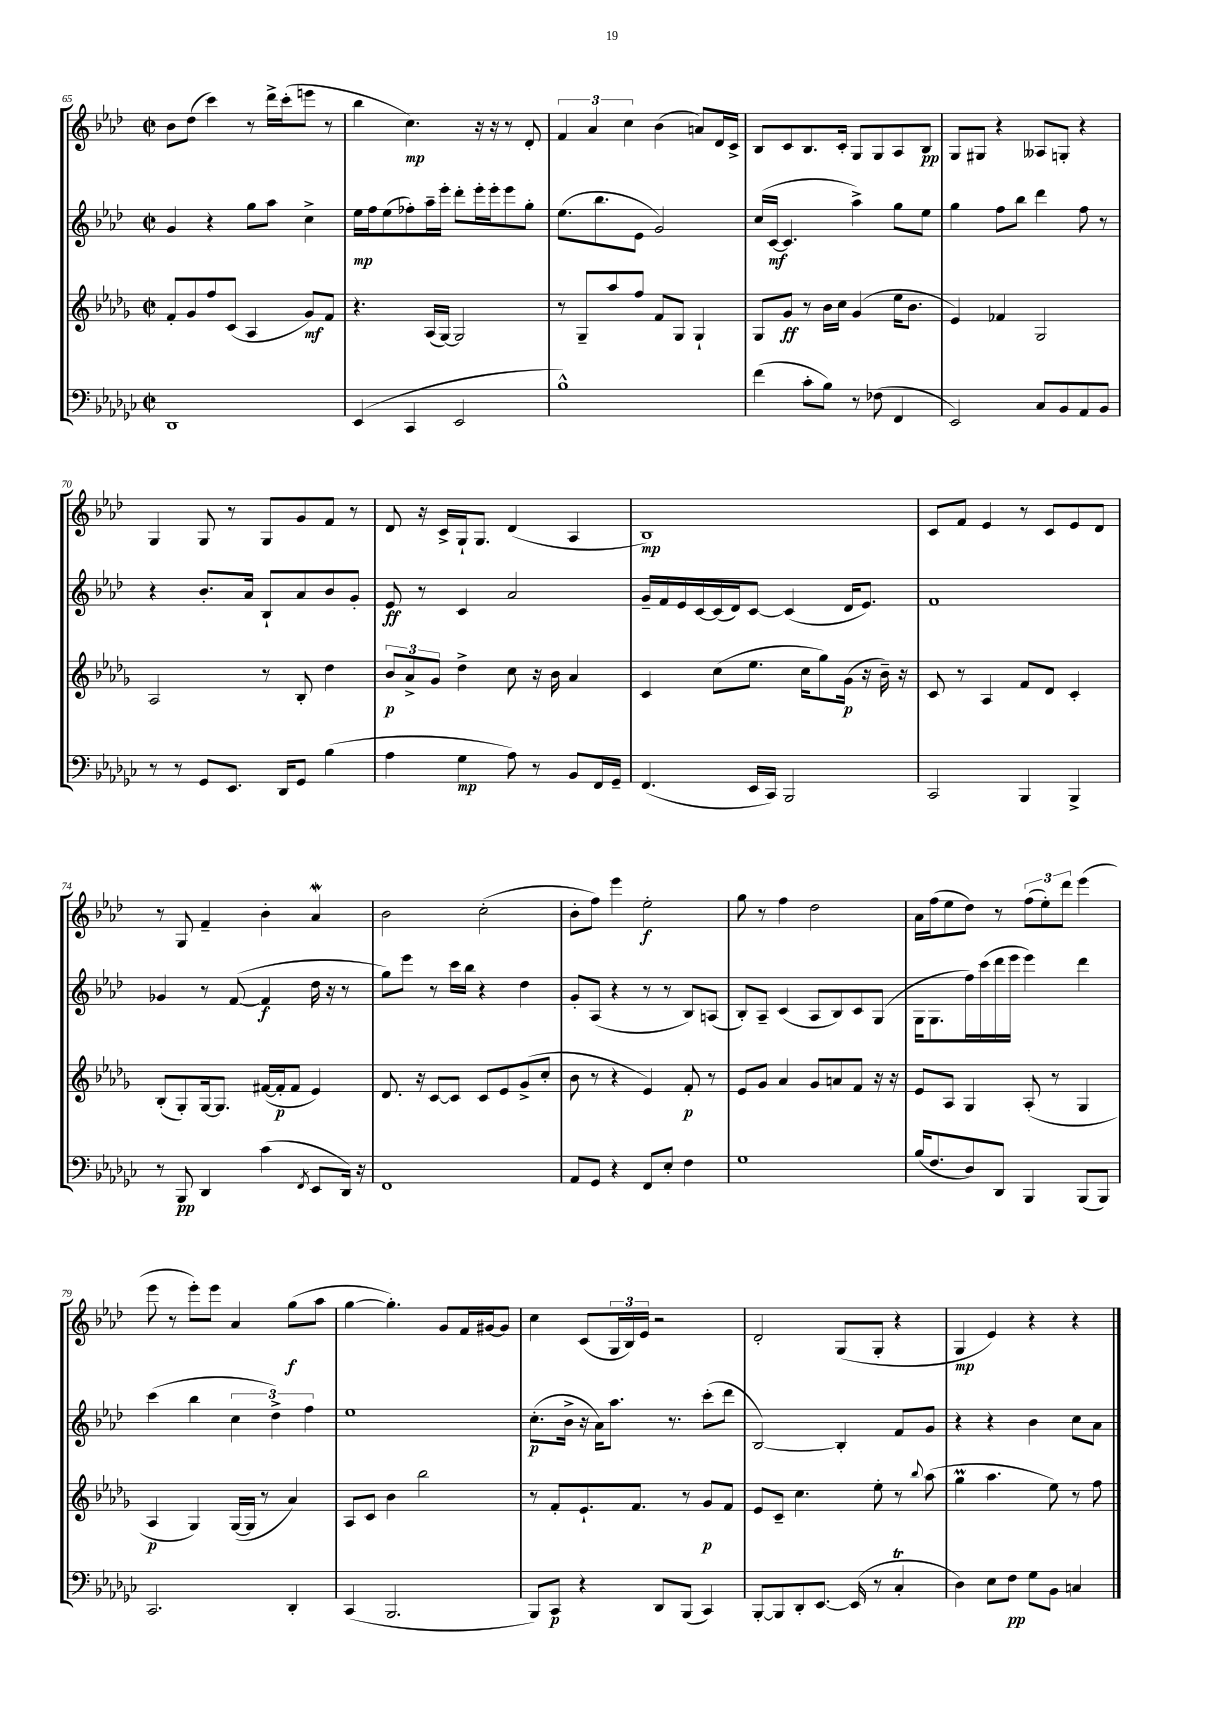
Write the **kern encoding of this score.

**kern	**kern	**kern	**kern
*staff4	*staff3	*staff2	*staff1
*clefF4	*clefG2	*clefG2	*clefG2
*k[b-e-a-d-g-c-]	*k[b-e-a-d-g-]	*k[b-e-a-d-]	*k[b-e-a-d-]
*M2/2	*M2/2	*M2/2	*M2/2
*met(c|)	*met(c|)	*met(c|)	*met(c|)
1DD-	8f'	4g	8b-
.	8g-	.	(8dd-
.	8ff	4r	4ccc)
.	(8c	.	.
.	4A-	8gg	8r
.	.	8aa-	16ddd-^
.	.	.	(16ccc'
.	8g-)	4cc^	8eee
.	8f	.	8r
=	=	=	=
(4EE-	4.r	16ee-	4bb-
.	.	16ff	.
.	.	(8ee-	.
4CC-	.	8ff-')	4.cc)
.	(16A-	16aa-~	.
.	[16G-)	16eee-'	.
2EE-	2G-]	8ddd-'	.
.	.	16eee-'	16r
.	.	16eee-'	16r
.	.	8eee-	8r
.	.	8gg'	8d-'
=	=	=	=
1B-^^)	8r	(8.ee-	6f
.	8G-~	.	.
.	.	.	6a-
.	.	8.bb-	.
.	8aa-	.	.
.	.	.	6cc
.	8ff	8e-	.
.	8f	2g)	(4b-
.	8G-	.	.
.	4G-`	.	8a)
.	.	.	16d-
.	.	.	16c^
=	=	=	=
(4f	8G-	(16cc	8B-
.	.	[16c	.
.	8g-	4.c]	8c
8c-'	8r	.	8.B-
8B-)	16b-	.	.
.	16cc	.	16c'
8r	(4g-	4aa-^)	8G
(8F-	.	.	8G
4FF	16ee-	8gg	8A-
.	8.b-	.	.
.	.	8ee-	8B-
=	=	=	=
2EE-)	4e-)	4gg	8G
.	.	.	8G#
.	4f-	8ff	4r
.	.	8bb-	.
8C-	2G-	4ddd-	8A--
8BB-	.	.	8G'
8AA-	.	8ff	4r
8BB-	.	8r	.
=	=	=	=
8r	2A-	4r	4G
8r	.	.	.
8GG-	.	8.b-'	8G
8.EE-	.	.	8r
.	.	16a-	.
.	8r	8B-`	8G
16DD-	.	.	.
8GG-	8B-'	8a-	8g
(4B-	4dd-	8b-	8f
.	.	8g'	8r
=	=	=	=
4A-	12b-	8e-	8d-
.	12a-^	.	.
.	.	8r	16r
.	12g-	.	.
.	.	.	16c^
4G-	4dd-^	4c	16G`
.	.	.	8.G
8A-)	8cc	2a-	(4d-
8r	16r	.	.
.	16b-	.	.
8BB-	4a-	.	4A-
16FF	.	.	.
16GG-~	.	.	.
=	=	=	=
(4.FF	4c	16g~	1B-)
.	.	16f	.
.	.	16e-	.
.	.	[16c	.
.	(8cc	(16c]	.
.	.	16d-)	.
16EE-	8.ee-	[8c	.
16CC-)	.	.	.
2BBB-	.	(4c]	.
.	16cc	.	.
.	8gg-)	.	.
.	(16g-	16d-	.
.	16r	8.e-)	.
.	16b-~)	.	.
.	16r	.	.
=	=	=	=
2CC-	8c	1f	8c
.	8r	.	8f
.	4A-	.	4e-
4BBB-	8f	.	8r
.	8d-	.	8c
4BBB-^	4c'	.	8e-
.	.	.	8d-
=	=	=	=
8r	(8B-'	4g-	8r
8BBB-	8G-')	.	8G
4DD-	[16G-	8r	4f~
.	8.G-]	.	.
.	.	([8f	.
(4c-	([16f#	4f]	4b-'
.	16f#']	.	.
.	8f#	.	.
8qFF	.	.	.
8EE-	4e-)	16dd-	4a-
.	.	16r	.
16DD-)	.	8r	.
16r	.	.	.
=	=	=	=
1FF	8.d-	8gg)	2b-
.	.	8eee-	.
.	16r	.	.
.	[8c	8r	.
.	8c]	16ccc	.
.	.	16bb-	.
.	8c	4r	(2cc'
.	8e-	.	.
.	(8g-^	4dd-	.
.	8cc'	.	.
=	=	=	=
8AA-	8b-	8g'	8b-'
8GG-	8r	(8A-	8ff)
4r	4r	4r	4eee-
8FF	4e-)	8r	2ee-'
8E-'	.	8r	.
4F	8f'	8B-)	.
.	8r	(8A	.
=	=	=	=
1G-	8e-	8B-')	8gg
.	8g-	8A-~	8r
.	4a-	(4c	4ff
.	8g-	8A-	2dd-
.	8a	8B-)	.
.	8f	8c	.
.	16r	(8G	.
.	16r	.	.
=	=	=	=
(16B-	8e-	16G	16a-
8.F	.	8.G	(16ff
.	8A-	.	8ee-
8D-)	4G-	16ff)	8dd-)
.	.	(16ccc	.
8DD-	.	16ddd-	8r
.	.	16eee-	.
4BBB-	(8A-'	4eee-)	(12ff
.	.	.	12ee-')
.	8r	.	.
.	.	.	12ddd-
(8BBB-	4G-	4ddd-	(4eee-
8BBB-)	.	.	.
=	=	=	=
2.CC-	4A-	(4ccc	8eee-
.	.	.	8r
.	4G-)	4bb-	8eee-')
.	.	.	8eee-
.	([16G-	6cc	4a-
.	16G-]	.	.
.	8r	.	.
.	.	6dd-^)	.
4DD-'	4a-)	.	(8gg
.	.	6ff	.
.	.	.	8aa-
=	=	=	=
(4CC-	8A-	1ee-	[4gg
.	8c	.	.
2.BBB-	4b-	.	4.gg'])
.	2bb-	.	.
.	.	.	8g
.	.	.	16f
.	.	.	[16g#
.	.	.	8g#]
=	=	=	=
8BBB-)	8r	(8.cc'	4cc
8CC-	8f'	.	.
.	.	16b-^	.
4r	8.e-`	16r	(8c
.	.	16a-)	.
.	.	8.aa-	24G
.	.	.	24B-)
.	8.f	.	.
.	.	.	24e-
8DD-	.	.	2r
.	.	8.r	.
(8BBB-	8r	.	.
4CC-)	8g-	(8ccc'	.
.	8f	8ddd-	.
=	=	=	=
[8BBB-'	8e-	[2B-)	2d-'
8BBB-]	8c~	.	.
8DD-'	4.cc	.	.
[8.EE-	.	.	.
.	.	4B-']	(8G
(16EE-]	.	.	.
8r	8ee-'	.	8G'
4C-'	8r	8f	4r
.	8qqbb-	.	.
.	(8aa-	8g	.
=	=	=	=
4D-)	4gg-	4r	4G
8E-	4.aa-	4r	4e-)
8F	.	.	.
8G-	.	4b-	4r
8BB-	8ee-)	.	.
4C	8r	8cc	4r
.	8ff	8a-	.
==	==	==	==
*-	*-	*-	*-
